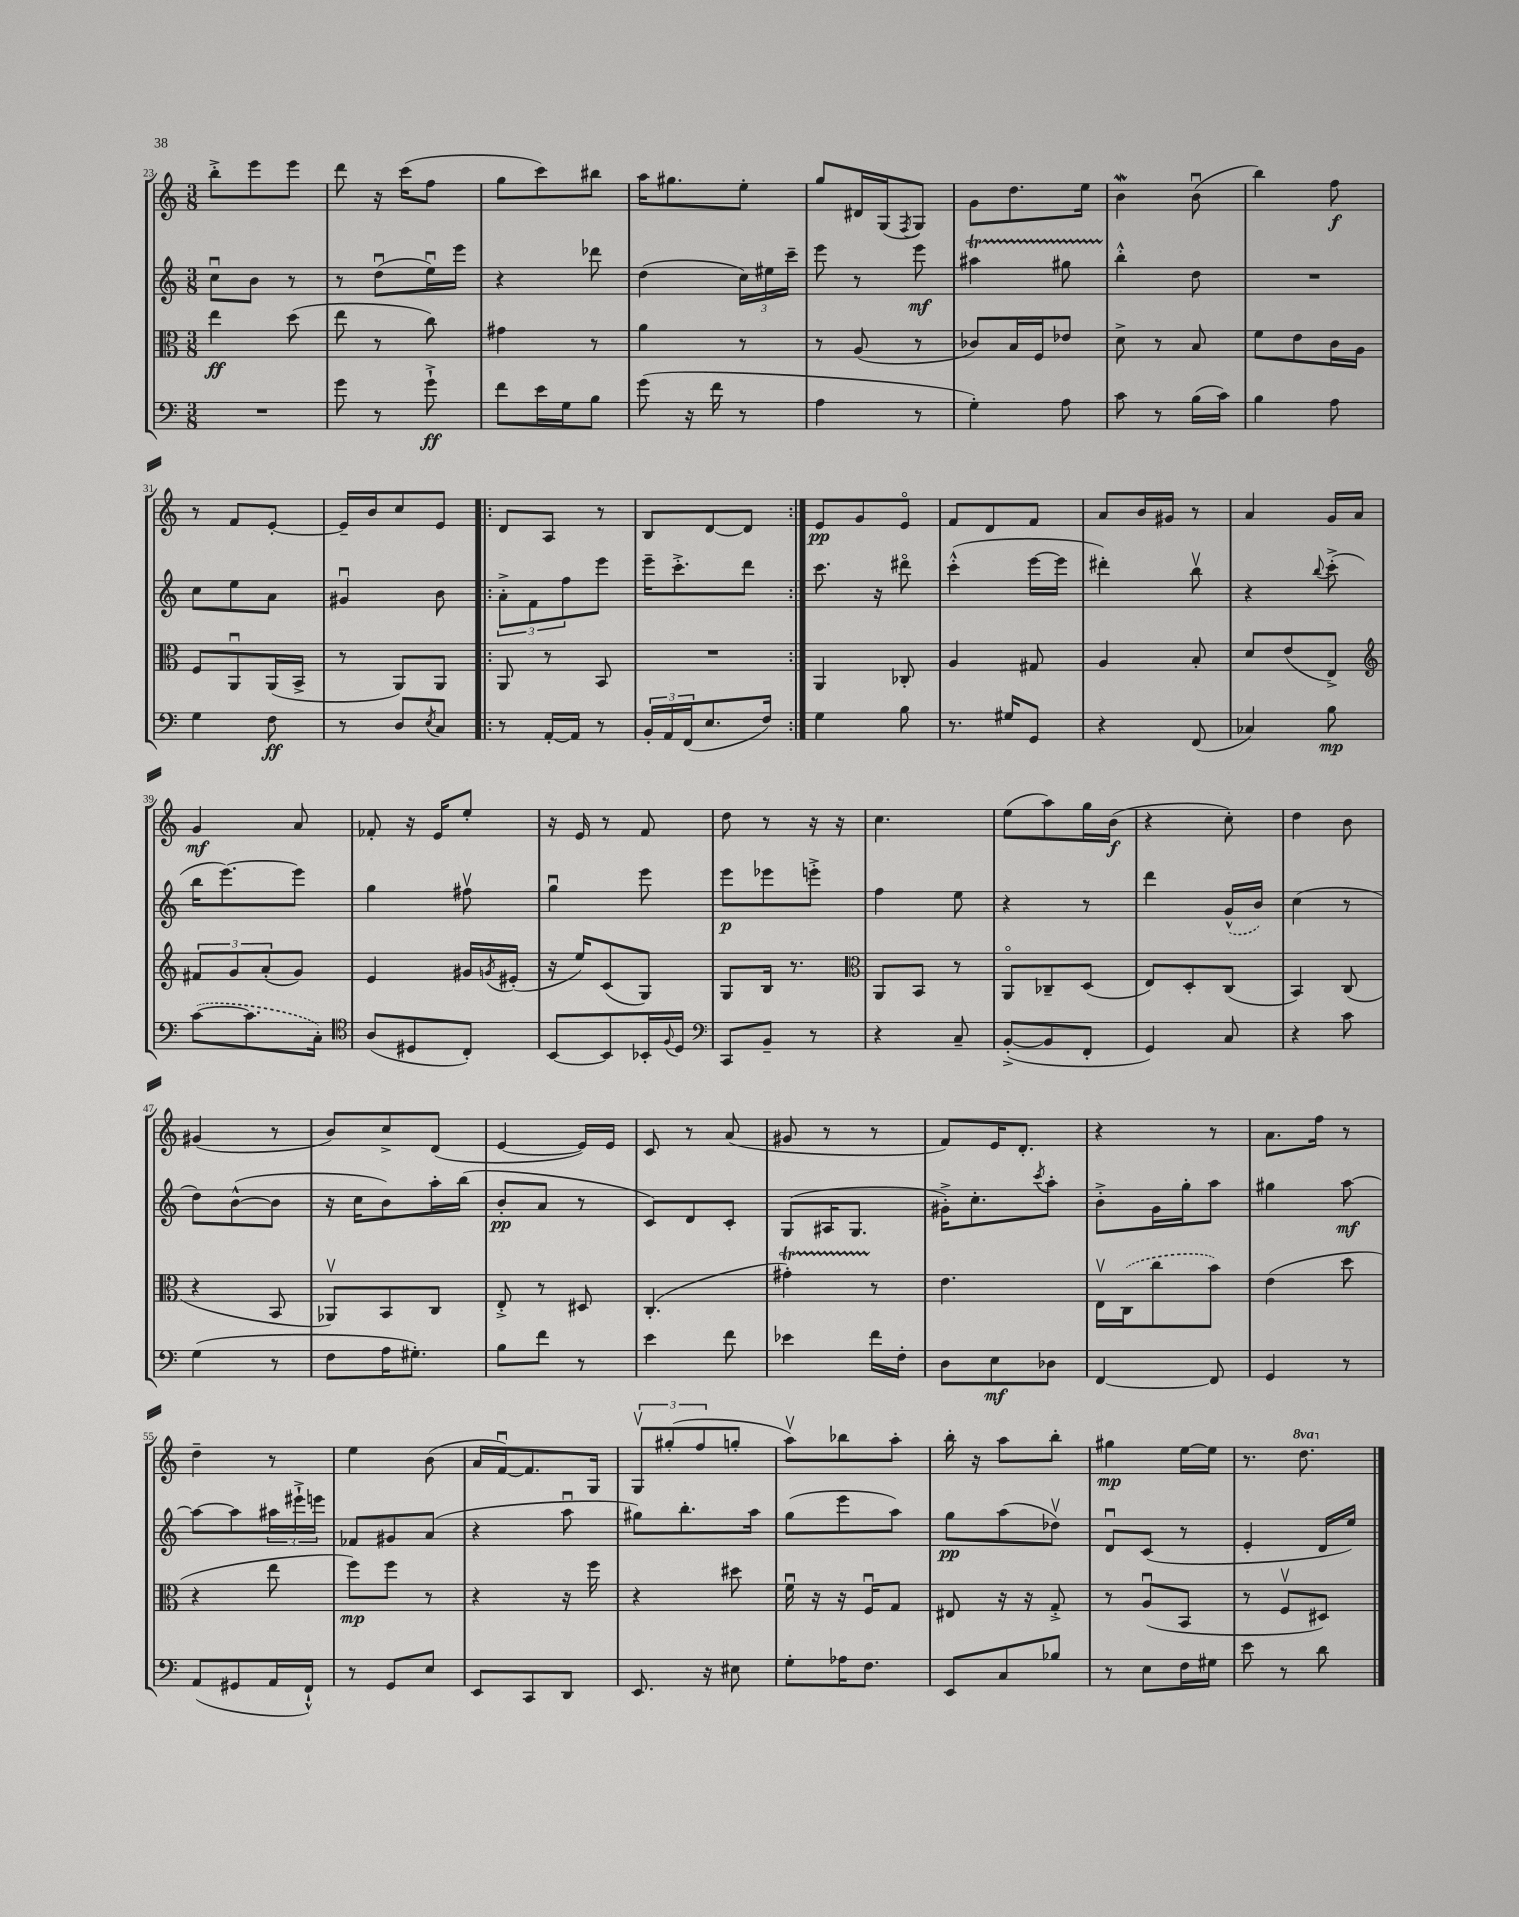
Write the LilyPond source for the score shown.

<<
\new StaffGroup <<
\new Staff = "s0" {
    \clef treble \key c \major \numericTimeSignature \time 3/8 \set Staff.ottavationMarkups = #ottavation-simple-ordinals
    b''8-.-> e'''8 e'''8 |
    d'''8 r16 c'''16( f''8 |
    g''8 c'''8) bis''8 |
    a''16 gis''8. e''8-. |
    g''8 dis'16 g16( \acciaccatura { f8 } g8) |
    g'8 d''8. e''16 |
    b'4\mordent b'8\downbow( |
    b''4) f''8\f |
    r8 f'8 e'8~-. |
    e'16-- b'16 c''8 e'8 |
    \repeat volta 2 { d'8 a8 r8 |
    b8 d'8~ d'8 | }
    e'8\pp g'8 e'8\flageolet |
    f'8 d'8 f'8 |
    a'8 b'16 gis'16 r8 |
    a'4 g'16 a'16 |
    g'4\mf a'8 |
    fes'8-. r16 e'16 e''8-. |
    r16 e'16 r8 f'8 |
    d''8 r8 r16 r16 |
    c''4. |
    e''8( a''8) g''16 b'16\f( |
    r4 c''8-.) |
    d''4 b'8 |
    gis'4( r8 |
    b'8) c''8-> d'8( |
    e'4~ e'16) e'16 |
    c'8 r8 a'8( |
    gis'8 r8 r8 |
    f'8) e'16 d'8.-. |
    r4 r8 |
    a'8. f''16 r8 |
    d''4-- r8 |
    e''4 b'8( |
    a'16 f'16~\downbow) f'8. g16 |
    \tuplet 3/2 { g8\upbow gis''8-.( f''8 } g''8-. |
    a''8\upbow) bes''8 a''8-. |
    b''16-. r16 a''8 b''8-. |
    gis''4\mp e''16~ e''16 |
    r8. \ottava #1 d'''8. \ottava #0 \bar "|." |
}
\new Staff = "s1" {
    \clef treble \key c \major \numericTimeSignature \time 3/8
    c''8\downbow b'8 r8 |
    r8 d''8\downbow( e''16\downbow) e'''16 |
    r4 des'''8 |
    d''4( \tuplet 3/2 { c''16) eis''16 c'''16-- } |
    e'''8 r8 e'''8\mf |
    ais''4\startTrillSpan gis''8 |
    b''4-.-^\stopTrillSpan d''8 |
    R4. |
    c''8 e''8 a'8 |
    gis'4\downbow b'8 |
    \repeat volta 2 { \tuplet 3/2 { a'8-.-> f'8 f''8 } e'''8 |
    e'''16-- c'''8.-.-> d'''8 | }
    c'''8. r16 dis'''8\flageolet |
    c'''4-.-^( e'''16~ e'''16 |
    dis'''4-.) b''8\upbow |
    r4 \appoggiatura { b''8 } c'''8-.->( |
    b''16 e'''8.~) e'''8 |
    g''4 fis''8\upbow |
    g''4\downbow e'''8 |
    e'''8\p ees'''8 e'''8-.-> |
    f''4 e''8 |
    r4 r8 |
    d'''4 \once \slurDashed g'16-^( b'16) |
    c''4( r8 |
    d''8) b'8~-^( b'8 |
    r16 c''16 b'8) a''16-. b''16( |
    b'8-.\pp a'8 r8 |
    c'8) d'8 c'8-. |
    g8( ais16 g8. |
    gis'16-.->) c''8.-. \acciaccatura { c'''8 } a''8-. |
    b'8-.-> g'16 g''16-. a''8 |
    gis''4 a''8~\mf |
    a''8~ a''8 \tuplet 3/2 { ais''16 eis'''16-!-> e'''16 } |
    fes'8 gis'8 a'8( |
    r4 a''8\downbow |
    gis''8) b''8.-. a''16 |
    g''8( e'''8 a''8) |
    g''8\pp a''8( des''8\upbow) |
    d'8\downbow c'8( r8 |
    e'4-. d'16 e''16) \bar "|." |
}
\new Staff = "s2" {
    \clef alto \key c \major \numericTimeSignature \time 3/8
    e''4\ff d''8( |
    e''8 r8 c''8) |
    gis'4 r8 |
    a'4 r8 |
    r8 a8( r8 |
    ces'8) b16 f16 ees'8 |
    d'8-> r8 b8 |
    f'8 e'8 c'16 a16 |
    f8 a,8\downbow a,16( b,16-> |
    r8 a,8) a,8 |
    \repeat volta 2 { a,8 r8 b,8 |
    R4. | }
    a,4 ces8-. |
    a4 gis8 |
    a4 b8-. |
    d'8 e'8( e8->) |
    \clef treble \tuplet 3/2 { fis'8 g'8 a'8-.( } g'8) |
    e'4 gis'16 \acciaccatura { g'8 } eis'16-.( |
    r16 e''16) c'8( g8) |
    g8 b16 r8. |
    \clef alto a,8 b,8 r8 |
    a,8\flageolet ces8-- d8( |
    e8) d8-. c8( |
    b,4) c8( |
    r4 b,8 |
    aes,8\upbow) b,8 c8 |
    e8-.-> r8 dis8 |
    c4.-.( |
    gis'4-.\startTrillSpan) r8\stopTrillSpan |
    e'4. |
    e16\upbow \once \slurDashed c16( c''8 b'8) |
    e'4( d''8 |
    r4 e''8 |
    f''8\mp) f''8 r8 |
    r4 r16 f''16 |
    r4 dis''8 |
    f'16\downbow r16 r16 f16\downbow g8 |
    eis8 r16 r16 g8-.-> |
    r8 a8\downbow( b,8 |
    r8 f8\upbow dis8) \bar "|." |
}
\new Staff = "s3" {
    \clef bass \key c \major \numericTimeSignature \time 3/8
    R4. |
    g'8 r8 g'8-!->\ff |
    f'8 e'16 g16 b8 |
    g'8( r16 f'16 r8 |
    a4 r8 |
    g4-.) a8 |
    c'8 r8 b16( c'16) |
    b4 a8 |
    g4 f8\ff |
    r8 d8 \acciaccatura { e8 } c8 |
    \repeat volta 2 { r8 a,16~-. a,16 r8 |
    \tuplet 3/2 { b,16-. a,16 f,16( } e8. f16) | }
    g4 b8 |
    r8. gis16 g,8 |
    r4 f,8( |
    ces4) b8\mp |
    \once \slurDashed c'8~( c'8. c16-.) |
    \clef tenor a8( dis8 c8-.) |
    b,8~ b,8 bes,16-. \appoggiatura { f8 } d16 |
    \clef bass c,8 b,8-- r8 |
    r4 c8-- |
    b,8~-.->( b,8 f,8-. |
    g,4) c8 |
    r4 c'8 |
    g4( r8 |
    f8 a16 gis8.-.) |
    b8 f'8 r8 |
    e'4 f'8 |
    ees'4 f'16 f16-. |
    d8 e8\mf des8 |
    f,4~ f,8 |
    g,4 r8 |
    a,8( gis,8 a,16 f,16-!-^) |
    r8 g,8 e8 |
    e,8 c,8 d,8 |
    e,8. r16 eis8 |
    g8-. aes16 f8. |
    e,8 c8 bes8 |
    r8 e8 f16 gis16 |
    e'8 r8 d'8 \bar "|." |
}
>>
>>
\layout { \context { \Score currentBarNumber = #23 } }
